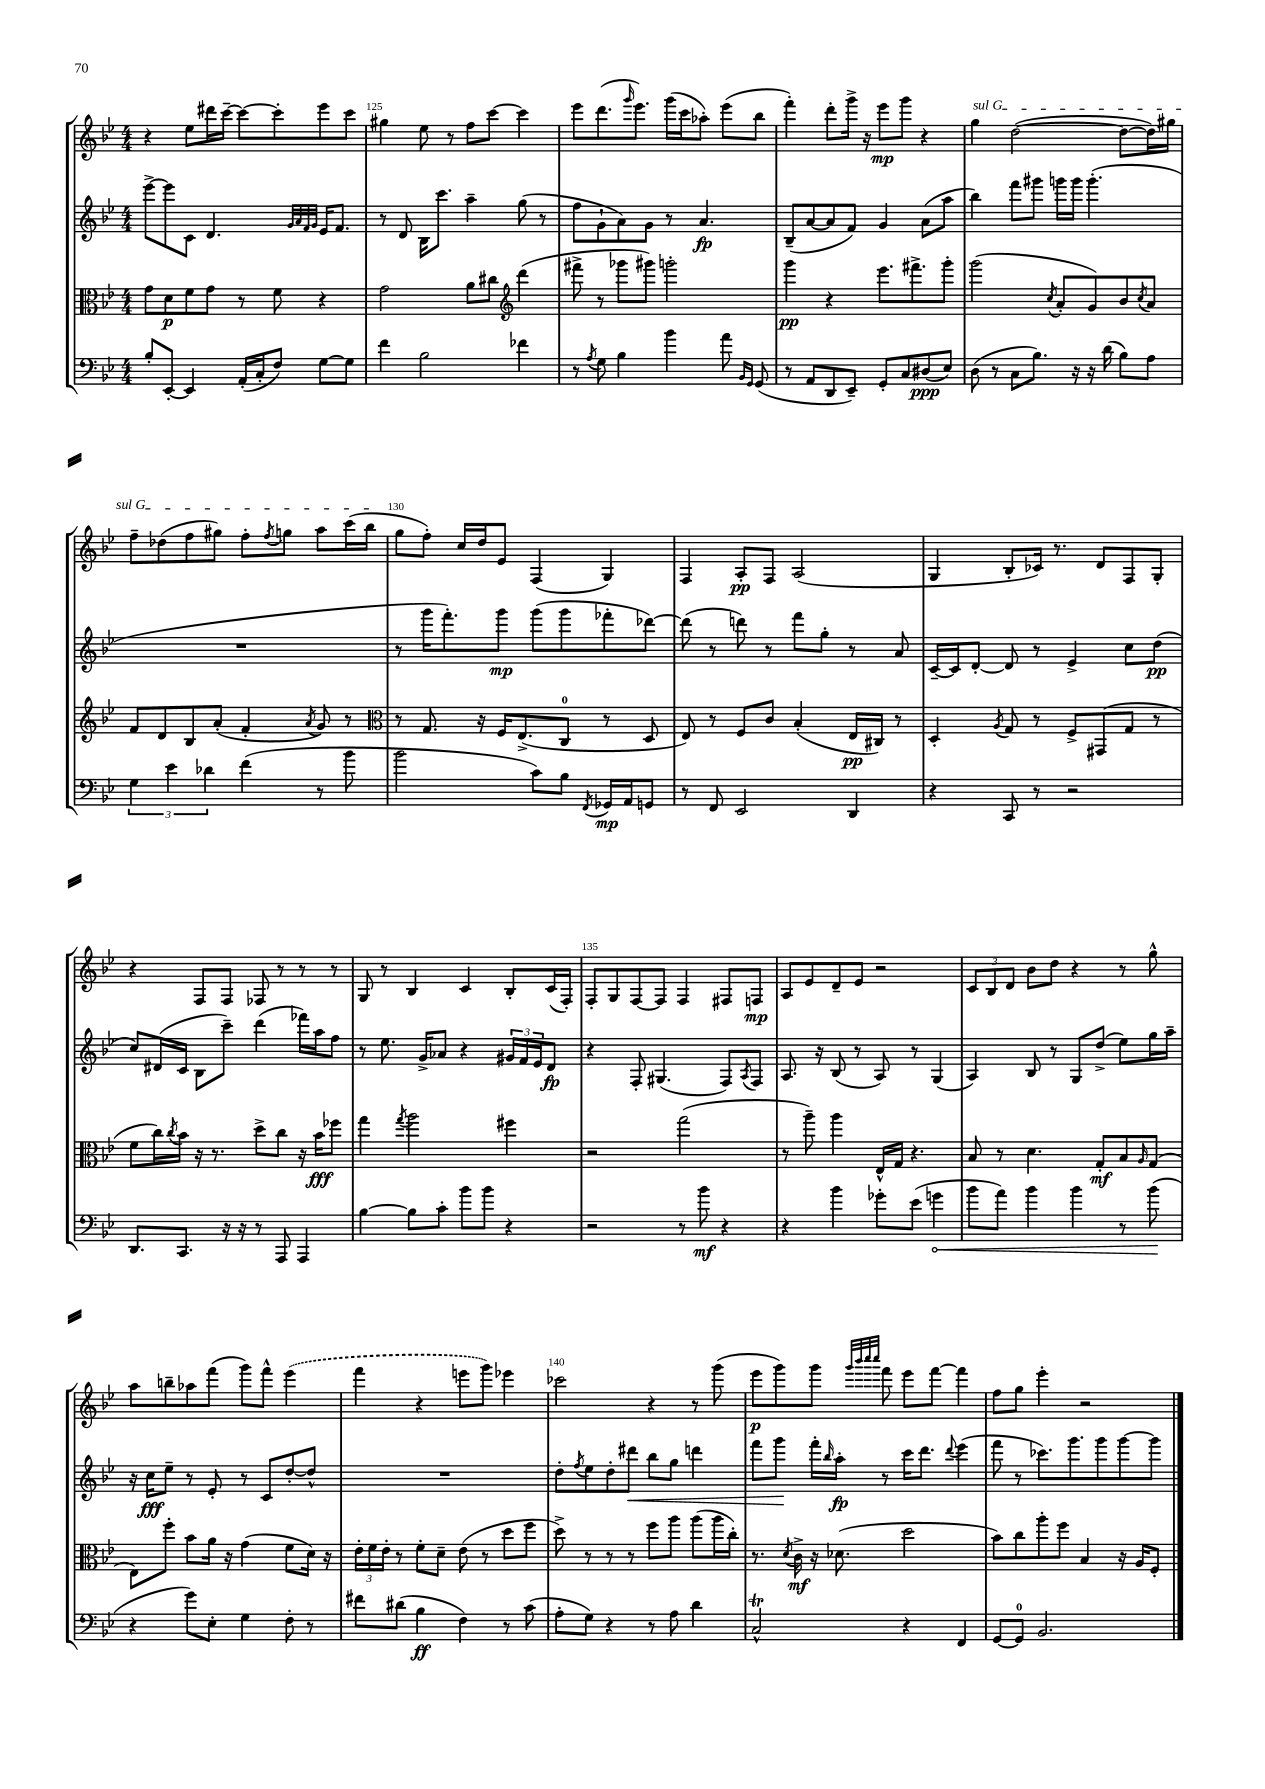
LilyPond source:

<<
\new StaffGroup <<
\new Staff = "s0" {
    \clef treble \key bes \major \numericTimeSignature \time 4/4
    r4 ees''8 dis'''16 c'''16~-- c'''8~ c'''8-. ees'''8 c'''8 |
    gis''4 ees''8 r8 f''8 c'''8~ c'''4 |
    ees'''8 d'''8.( \grace { g'''16 } ees'''8.) g'''16( c'''16 aes''8-.) ees'''8( bes''8 |
    f'''4-.) d'''8-. g'''16-> r16 ees'''8\mp g'''8 r4 |
    \once \override TextSpanner.bound-details.left.text = \markup { \italic "sul G" } g''4\startTextSpan d''2~( d''8~ d''16) gis''16 |
    f''8-- des''8( f''8 gis''8) f''8-. \acciaccatura { f''8 } g''8 a''8 c'''16( bes''16\stopTextSpan |
    g''8 f''8-.) c''16 d''16 ees'8 f4( g4) |
    f4 a8-.\pp f8 a2( |
    g4 bes8-. ces'16) r8. d'8 f8 g8-. |
    r4 f8 f8 fes8 r8 r8 r8 |
    g8 r8 bes4 c'4 bes8-. c'16( f16-.) |
    f8-. g8 f8~ f8 f4 fis8 f8\mp |
    a8 ees'8 d'8-- ees'8 r2 |
    \tuplet 3/2 { c'8 bes8 d'8 } bes'8 d''8 r4 r8 g''8-^ |
    a''8 b''8-- aes''8 f'''8( g'''8) f'''8-^ \once \slurDashed ees'''4( |
    f'''4 r4 e'''8 g'''8) ees'''4 |
    ces'''2 r4 r8 g'''8( |
    ees'''8\p g'''8) g'''8 \grace { g'''32 bes'''32 c''''32 c''''32 } f'''8 ees'''8 f'''8~ f'''4 |
    f''8 g''8 ees'''4-. r2 \bar "|." |
}
\new Staff = "s1" {
    \clef treble \key bes \major \numericTimeSignature \time 4/4
    ees'''8~-> ees'''8 c'8 d'4. \grace { g'32 a'32 f'32 g'32 } ees'16 f'8. |
    r8 d'8 bes16 c'''8. a''4-- g''8( r8 |
    f''8 g'8-! a'8) g'8 r8 a'4.\fp |
    bes8--( a'8~ a'8 f'8) g'4 a'8( a''8 |
    bes''4) f'''8 gis'''8 g'''16 g'''16 g'''4.-.( |
    R1 |
    r8 g'''16 f'''8.-.) g'''8\mp g'''8( g'''8 fes'''8-. des'''8~) |
    des'''8( r8 d'''8) r8 f'''8 g''8-. r8 a'8 |
    c'16~-- c'16 d'8~-. d'8 r8 ees'4-> c''8 d''8\pp( |
    c''8) dis'16( c'16 bes8 c'''8--) d'''4( fes'''16) a''16 f''8 |
    r8 ees''8. g'16-> aes'8 r4 \tuplet 3/2 { gis'16 f'16 ees'16 } d'8\fp |
    r4 f8-. gis4.( f8) \acciaccatura { a8 } f8 |
    a8. r16 bes8( r8 a8) r8 g4( |
    a4) bes8 r8 g8 d''8->( ees''8) g''16 a''16-- |
    r16 c''16\fff ees''8-- r8 ees'8-. r8 c'8 d''8~-. d''8-^ |
    R1 |
    d''8-. \acciaccatura { f''8 } ees''8 d''8-. dis'''8\< bes''8 g''8 d'''4 |
    f'''8 g'''8\! f'''16-. \grace { bes''16 } a''16-.\fp r8 c'''16 d'''8. \appoggiatura { d'''8 } ees'''4( |
    f'''8 r8 ces'''8.) g'''8. g'''8 g'''8~ g'''8 \bar "|." |
}
\new Staff = "s2" {
    \clef alto \key bes \major \numericTimeSignature \time 4/4
    g'8 d'8\p f'8 g'8 r8 f'8 r4 |
    g'2 a'8 cis''8 \clef treble d'''4( |
    fis'''8-> r8 ges'''8 gis'''8) g'''2-. |
    g'''4\pp r4 ees'''8. fis'''8.-> g'''8-. |
    g'''2( \acciaccatura { c''8 } a'8-. g'8) bes'8 \acciaccatura { c''8 } a'8 |
    f'8 d'8 bes8 a'8-.( f'4-. \acciaccatura { a'8 } g'8) r8 |
    \clef alto r8 g8. r16 f16 ees8.->( c8-0 r8 d8 |
    ees8) r8 f8 c'8 bes4-.( ees16\pp cis16) r8 |
    d4-. \acciaccatura { a8 } g8 r8 f8-> gis,8( g8 r8 |
    f'8 c''16) \acciaccatura { c''8 } bes'16 r16 r8. d''8-> c''8 r16 bes'16\fff fes''8 |
    g''4 \acciaccatura { g''8 } a''2 fis''4 |
    r2 g''2( |
    r8 a''8--) a''4 ees16-^ g16 r4. |
    bes8 r8 d'4. g8-.\mf bes8 \grace { a16 } g8( |
    ees8) f''8-. bes'8 a'16 r16 g'4( f'8 d'16) r16 |
    \tuplet 3/2 { ees'16-. f'16 ees'16-. } r8 f'8-. d'8-- ees'8( r8 d''8 f''8 |
    d''8->) r8 r8 r8 f''8 a''8 a''8( a''16 c''16-.) |
    r8. \acciaccatura { d'8 } c'16->\mf r16 des'8.( d''2 |
    bes'8) c''8 a''8-. f''8 bes4 r16 a16 f8-. \bar "|." |
}
\new Staff = "s3" {
    \clef bass \key bes \major \numericTimeSignature \time 4/4
    bes8-. ees,8~-. ees,4 a,16-.( c16-. f8) g8~ g8 |
    f'4 bes2 fes'4 |
    r8 \acciaccatura { a8 } g8 bes4 bes'4 a'8 \grace { bes,16 g,16 } g,8( |
    r8 a,8 d,8 ees,8--) g,8-. c8 dis8\ppp( ees8) |
    d8( r8 c8 bes8.) r16 r16 d'16( bes8) a8 |
    \tuplet 3/2 { g4 ees'4 des'4 } f'4( r8 bes'8 |
    bes'2 c'8) bes8 \acciaccatura { f,8 } ges,16\mp a,16 g,8 |
    r8 f,8 ees,2 d,4 |
    r4 c,8 r8 r2 |
    d,8. c,8. r16 r16 r8 a,,8 a,,4 |
    bes4~ bes8 c'8-. bes'8 bes'8 r4 |
    r2 r8 bes'8\mf r4 |
    r4 bes'4 ges'8-. ees'8( \once \override Hairpin.circled-tip = ##t g'4\< |
    bes'8 a'8) bes'4 bes'4 r8 bes'8\!( |
    r4 g'8) ees8-. g4 f8-. r8 |
    fis'8 dis'8( bes4\ff f4) r8 c'8( |
    a8-. g8) r4 r8 a8 d'4 |
    c2-^\trill r4 f,4 |
    g,8~ g,8-0 bes,2. \bar "|." |
}
>>
>>
\layout { \context { \Score currentBarNumber = #124 \override BarNumber.break-visibility = ##(#f #t #t) barNumberVisibility = #(every-nth-bar-number-visible 5) } }
